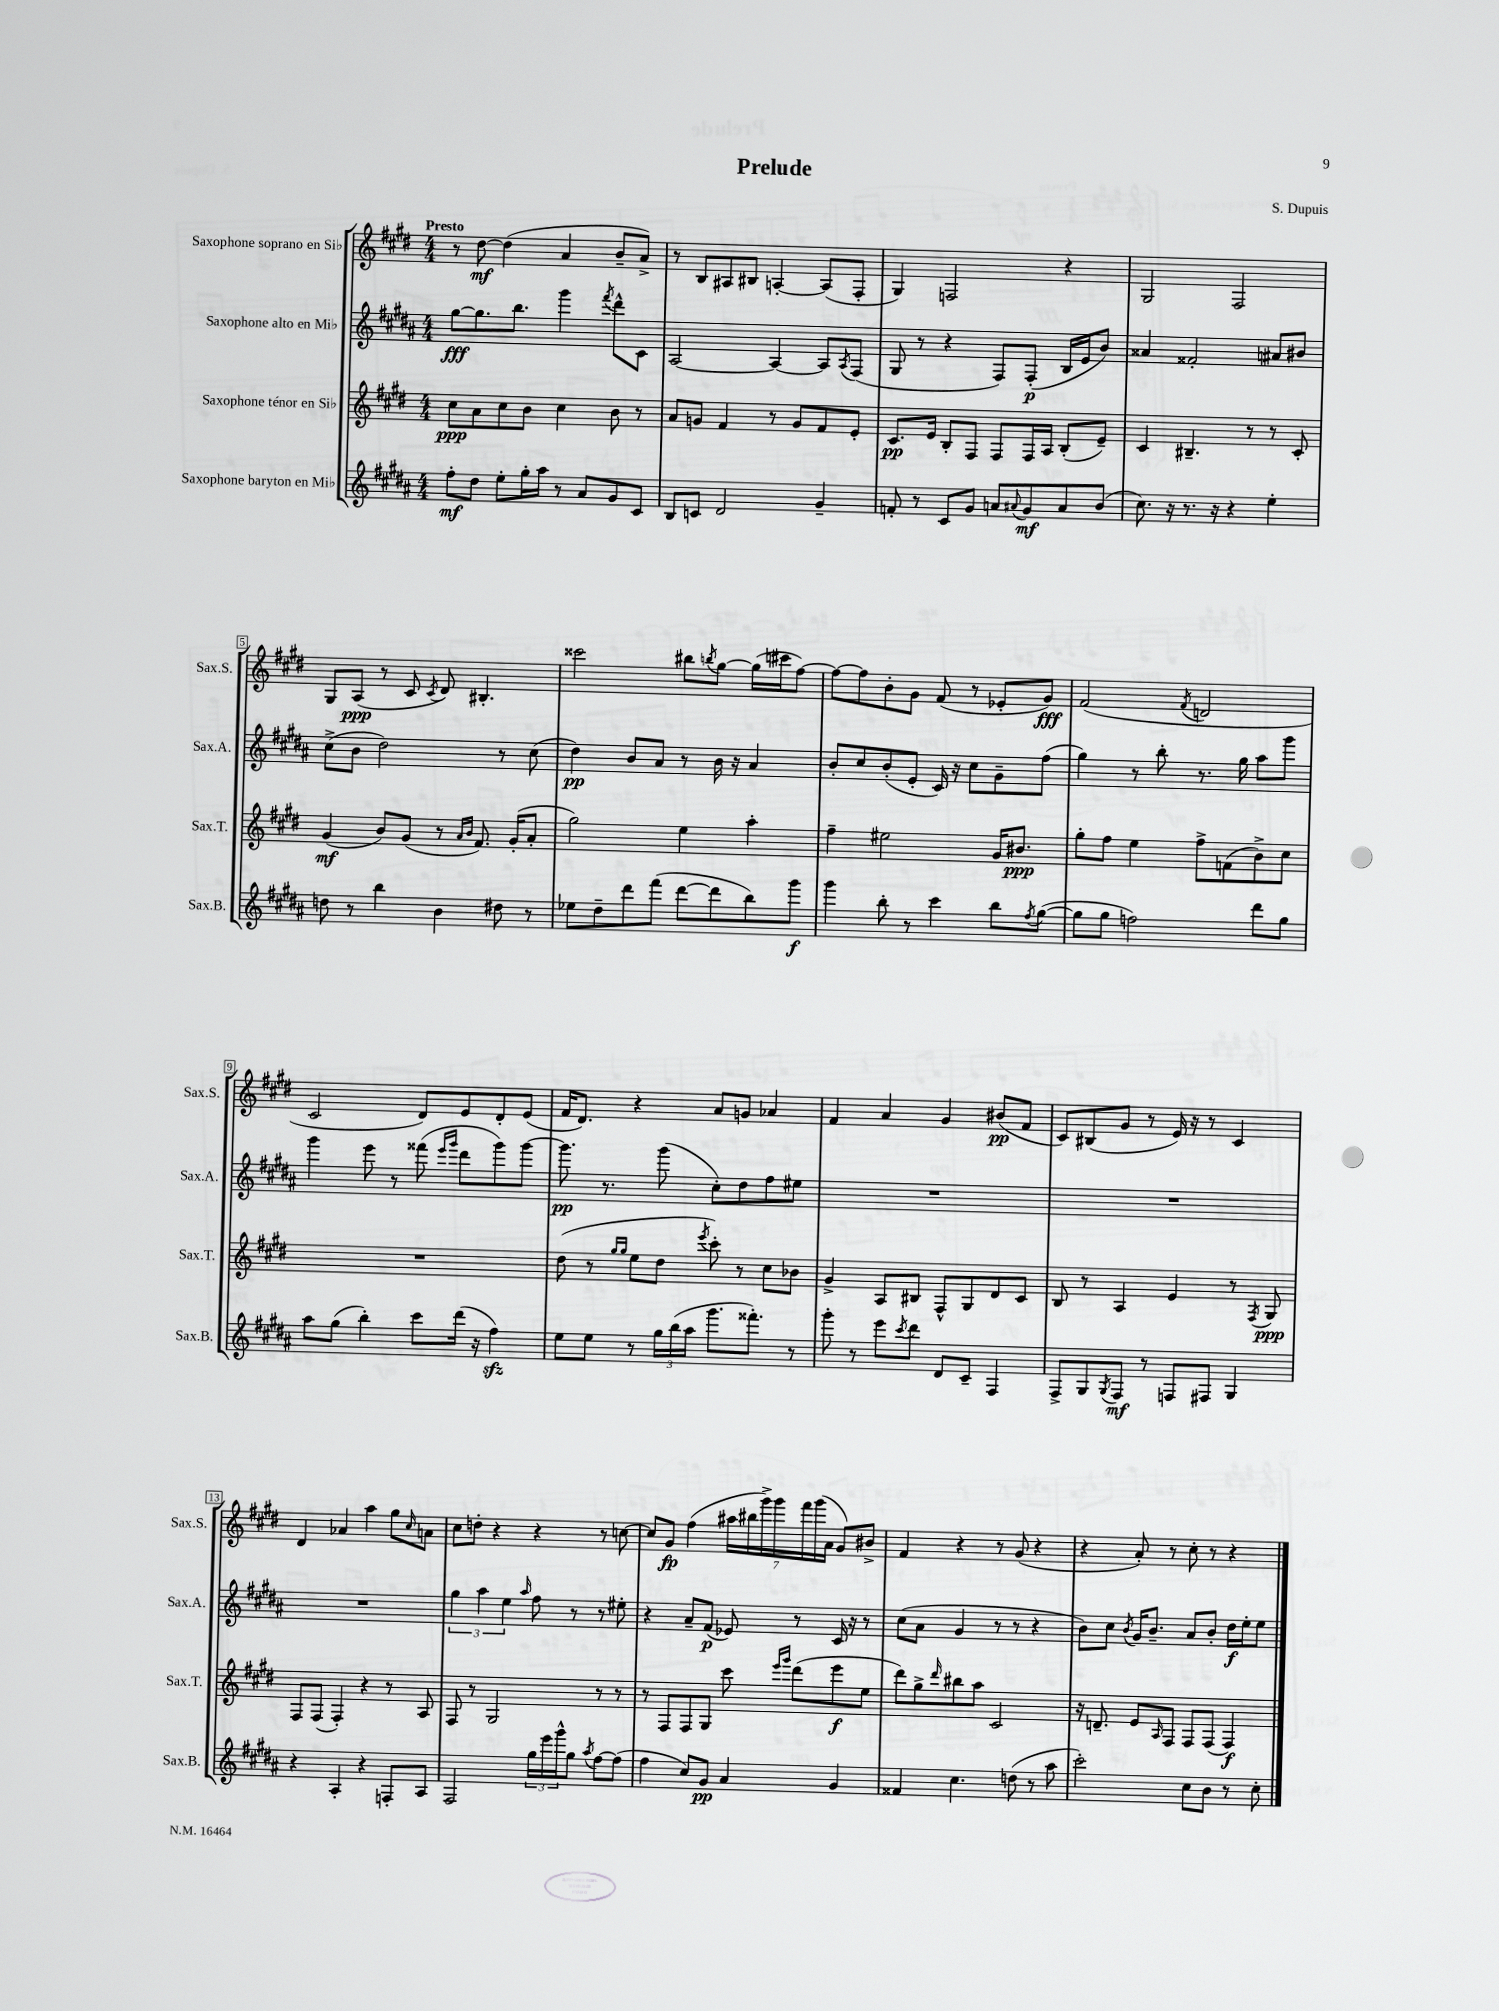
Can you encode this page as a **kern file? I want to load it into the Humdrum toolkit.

**kern	**kern	**kern	**kern
*staff4	*staff3	*staff2	*staff1
*clefG2	*clefG2	*clefG2	*clefG2
*k[f#c#g#d#a#]	*k[f#c#g#d#]	*k[f#c#g#d#a#]	*k[f#c#g#d#]
*M4/4	*M4/4	*M4/4	*M4/4
8ff#'\L	8cc#\L	[8gg#\L	8r
8dd#\J	8a\	8.gg#\]	[8dd#\
8ee'\L	8cc#\	.	(4dd#\]
.	.	8.bb\J	.
16gg#'\L	8b\J	.	.
16aa#\JJ	.	.	.
8r	4cc#\	4ggg#\	4a/
8a#/L	.	.	.
.	.	8qfff#/	.
8g#/	8b\	8ddd#^^\L	8b~/L
8c#/J	8r	8c#\J	8a^/J)
=	=	=	=
8B/L	8a/L	[2A#/	8r
8c/J	8g/J	.	8B/L
2d#/	4f#/	.	8A#/
.	.	.	8B#/J
.	8r	4A#/_	[4A'/
.	8g/L	.	.
4g#~/	8f#/	8A#/]L	(8A/]L
.	.	8qA#/	.
.	8e'/J	(8F#/J	8F#'/J
=	=	=	=
8f'/	8.c#/L	8G#/	4G#/)
8r	.	8r	.
.	16e/Jk	.	.
8c#/L	8B'/L	4r	2F/
8g#/J	8F#/J	.	.
8a/L	8F#/L	8F#/L)	.
8qqa#/	.	.	.
8g#/	16F#/L	(8F#'/J	.
.	16A/JJ	.	.
8a#/	(8B'/L	16B/LL	4r
.	.	16e/J	.
(8b/J	8e~/J)	8b/J)	.
=	=	=	=
8.cc#\)	4c#/	4a##/	2G#/
16r	.	.	.
8.r	4.B#~/	2f##'/	.
16r	.	.	.
4r	.	.	2F#/
.	8r	.	.
4ee'\	8r	8a#/L	.
.	8c#'/	8b#/J	.
=	=	=	=
8dd\	(4g#/	(8cc#^\L	8G#/L
8r	.	8b\J	(8A/J
4bb\	8b/L)	2dd#\)	8r
.	(8g#/J	.	8c#/
.	.	.	8qc#/
4b\	8r	.	8d#/)
.	16qqa/LL	.	.
.	16qqb/JJ	.	.
.	8.f#/)	.	4.B#'/
8dd#\	.	8r	.
.	(16g#'/LK	.	.
8r	8a'/J	(8cc#\	.
=	=	=	=
8ee-\L	2gg#\)	4dd#\)	2ccc##\
8dd#~\	.	.	.
8ddd#\	.	8b/L	.
(8fff#\J	.	8a#/J	.
[8ddd#\L	4ee\	8r	8bb#\L
.	.	.	8qbb/
8ddd#\]	.	16b\	[8gg#\J
.	.	16r	.
8bb\)	4aa'\	4a#/	(16gg#\]LL
.	.	.	16ccc#\J
8ggg#\J	.	.	[8ff#\J)
=	=	=	=
4ggg#\	4ff#~\	8b'/L	8ff#\_L
.	.	8cc#/	8ff#\]
8bb'\	2ee#\	(8b'/	8b'\
8r	.	8e'/J	8g#\J
4ccc#\	.	16c#/)	(8f#/
.	.	16r	.
.	.	8cc#\L	8r
8bb\L	16g#/LK	8g#~\	8e-'/L
.	8.b#/J	.	.
8qff#/	.	.	.
([8gg#\J	.	(8ff#\J	8g#/J)
=	=	=	=
8gg#\]L	8gg#'\L	4gg#\)	(2f#/
8gg#\J	8ff#\J	.	.
2ff\)	4ee\	8r	.
.	.	8bb'\	.
.	.	.	8qf#/
.	8ff#^\L	8.r	2d/
.	(8f\	.	.
.	.	16gg#\	.
8ddd#\L	8b^\)	8aa#\L	.
8gg#\J	8cc#\J	8ggg#\J	.
=	=	=	=
8aa#\L	1r	4ggg#\	2c#/
(8gg#\J	.	.	.
4bb'\)	.	8eee\	.
.	.	8r	.
8ccc#\L	.	(8fff##\	8d#/L)
.	.	16qqeee/LL	.
.	.	16qqggg#/JJ	.
(16ddd#\Jk	.	8ddd#\L	8e/
16r	.	.	.
4ff#\)	.	8ggg#\)	8d#'/
.	.	[8ggg#\J	(8e/J
=	=	=	=
8ee\L	(8dd#\	8.ggg#\]	16f#/LK
.	.	.	8.d#/J)
8ee\J	8r	.	.
.	.	8.r	.
.	16qqgg#/LL	.	.
.	16qqgg#/JJ	.	.
8r	8ee\L	.	4r
24gg#\LL	8dd#\J	(8ggg#\	.
(24bb\	.	.	.
24aa#\JJ	.	.	.
.	8qeee/	.	.
8.ggg#\L	8ccc#'\)	8cc#'\L)	8a/L
.	8r	8dd#\	8g/J
8.fff##'\J)	.	.	.
.	8cc#\L	8ff#\	4a-/
8r	8b-\J	8ee#\J	.
=	=	=	=
8ggg#'\	4g#^/	1r	4f#/
8r	.	.	.
8eee\L	8A/L	.	4a/
8qccc#/	.	.	.
8ddd#\J	8B#/J	.	.
8d#/L	8F#^^/L	.	4g#/
8c#~/J	8G#/	.	.
4F#/	8d#/	.	(8b#/L
.	8c#/J	.	8f#/J
=	=	=	=
8F#^/L	8B/	1r	8c#/L)
8G#/	8r	.	(8B#/
8qG#/	.	.	.
8F#/J	4A/	.	8g#/J
8r	.	.	8r
8F/L	4e/	.	16e/)
.	.	.	16r
8F#/J	.	.	8r
4G#/	8r	.	4c#/
.	8qF#/	.	.
.	8G#/	.	.
=	=	=	=
4r	8F#/L	1r	4d#/
.	(8F#/J	.	.
4A#'/	4F#'/)	.	4a-/
4r	4r	.	4aa\
8F'/L	8r	.	8gg#\L
.	.	.	16qqcc#/
8A#/J	8A/	.	8a\J
=	=	=	=
2F#/	8F#/	6gg#\	8cc#\L
.	8r	.	8dd'\J
.	.	6aa#\	.
.	2G#/	.	4r
.	.	6ee\	.
.	.	16qqaa#/	.
24gg#\LL	.	8ff#\	4r
24eee\	.	.	.
24ggg#^^\J	.	.	.
8gg#\J	.	8r	.
8qaa#/	.	.	.
[8ff#\L	8r	8r	8r
(8ff#\]J	8r	8ee#'\	[8cc\
=	=	=	=
4ff#\	8r	4r	8cc/]L
.	8F#/L	.	8g#/J
8cc#/L)	8F#/	8a#~/L	(4ff#\
8g#/J	8G#/J	(8f#/J	.
4a#/	8ccc#\	8e-/)	28aa#\LL
.	.	.	28bb#\
.	.	.	28ggg#^\)
.	.	.	28ggg#\
.	16qqeee/LL	.	.
.	16qqggg#/JJ	.	.
.	(8ddd#\L	8r	.
.	.	.	28fff#\
.	.	.	(28ggg#\
.	.	.	28a\JJ
4g#/	8eee\	16c#/	8g#/L)
.	.	16r	.
.	8ee\J	8r	8b#^/J
=	=	=	=
4f##/	8ddd#\L)	(8cc#\L	4f#/
.	8gg#^\	8a#\J	.
.	16qqddd#/	.	.
4.cc#\	8bb#\	4g#/	4r
.	8aa\J	.	.
.	2c#/	8r	8r
(8dd\	.	8r	(8g#/
8r	.	4r	4r
8aa#\	.	.	.
=	=	=	=
2ccc#'\)	16r	8b\L)	4r
.	8.d~/	.	.
.	.	8cc#\J	.
.	.	8qb/	.
.	8e/L	16g#/LK	8a'/)
.	.	8.b~/J	.
.	16qqA/	.	.
.	8F#/J	.	8r
8cc#\L	8F#/L	8a#/L	8cc#'\
8b\J	(8F#/J	8b'/J	8r
8r	4F#/)	16dd#\LL	4r
.	.	16ee'\J	.
8cc#'\	.	8ee\J	.
==	==	==	==
*-	*-	*-	*-
